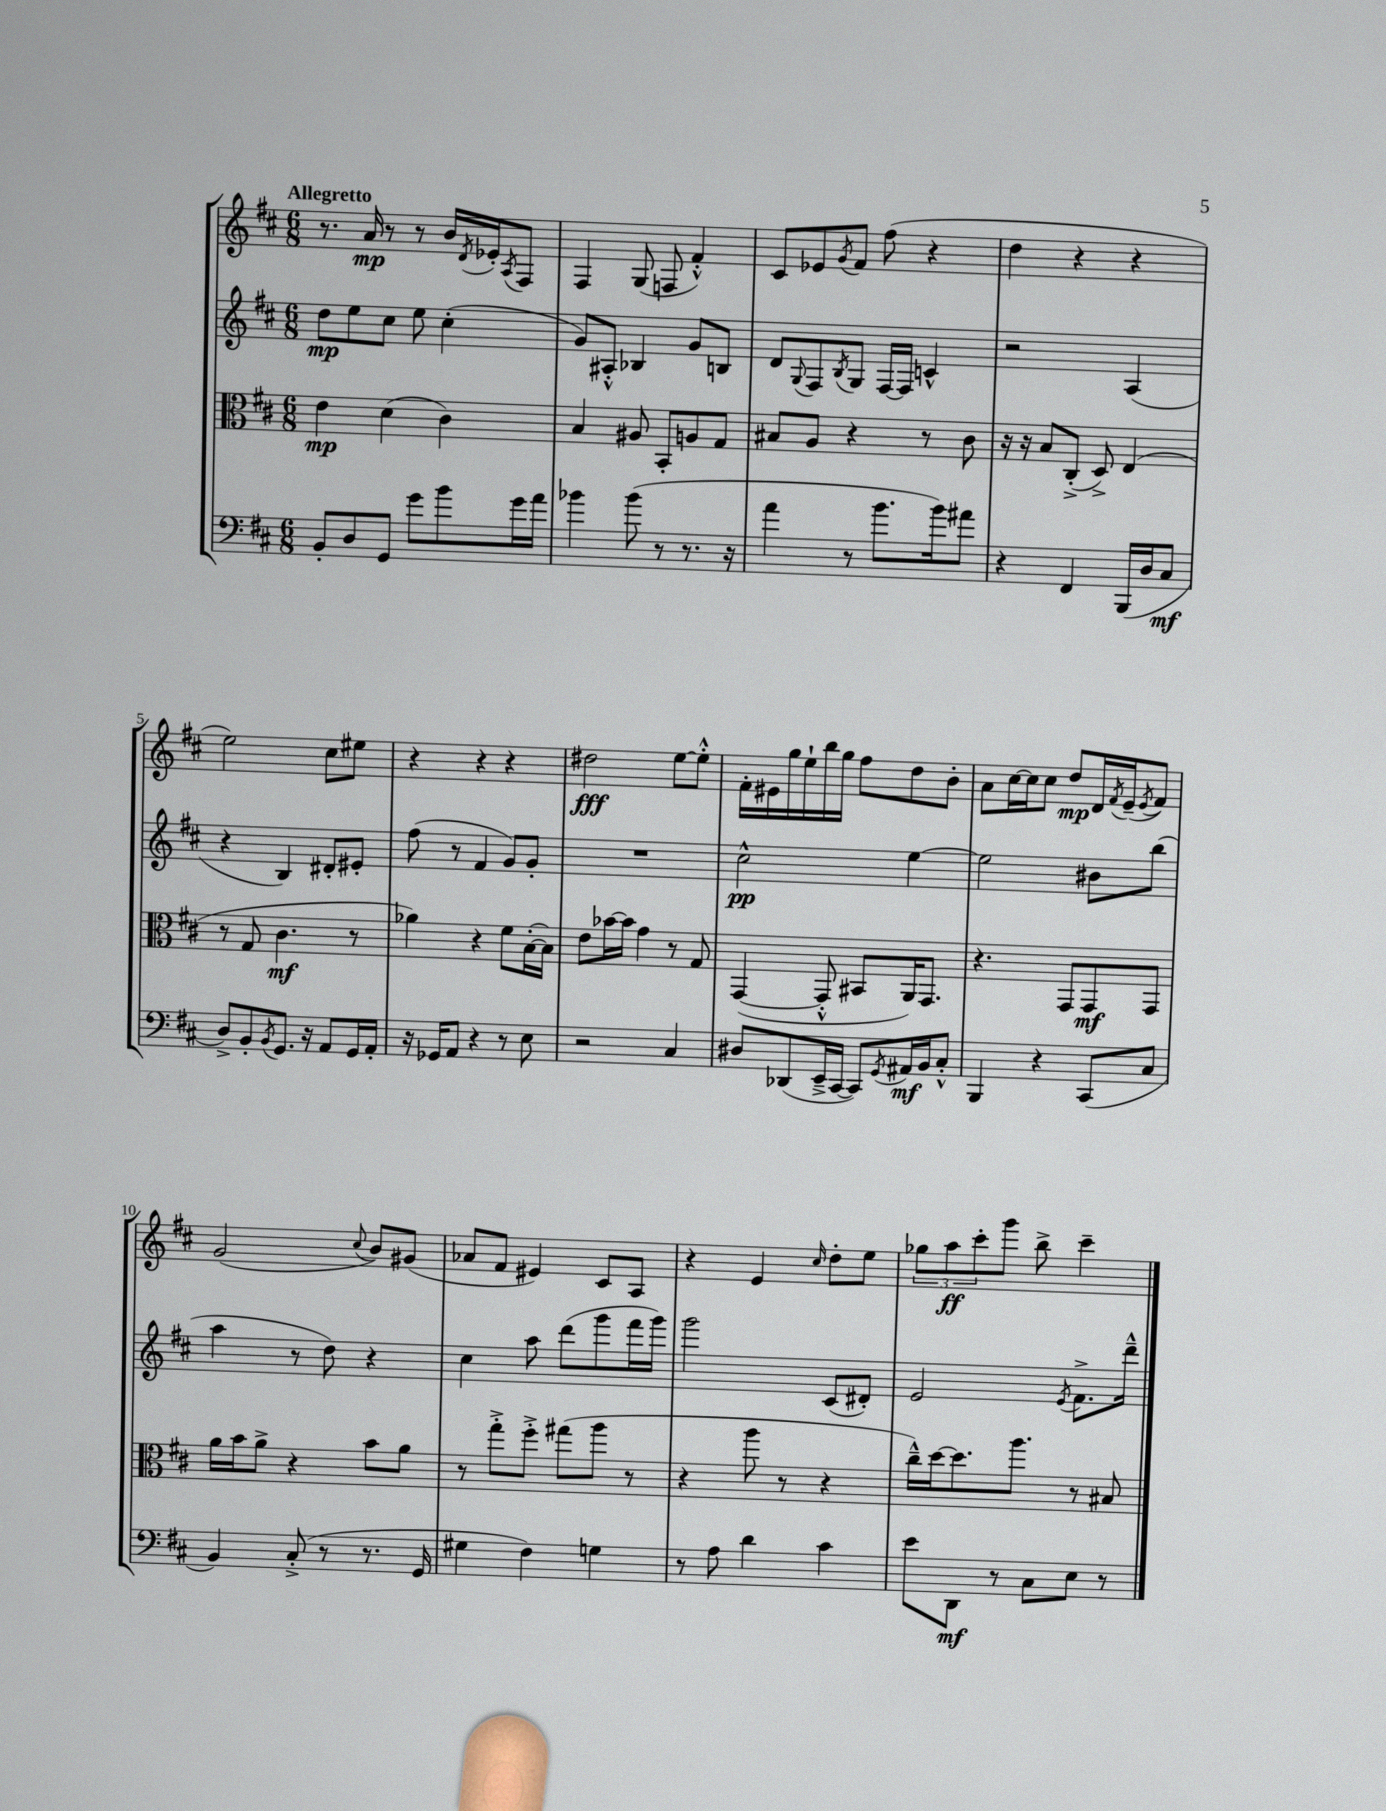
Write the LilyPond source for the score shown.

<<
\new StaffGroup <<
\new Staff = "s0" {
    \clef treble \key d \major \numericTimeSignature \time 6/8 \tempo "Allegretto"
    r8. a'16\mp r8 r8 b'16 \acciaccatura { d'8 } ees'16-. \acciaccatura { a8 } fis8 |
    fis4 g8( f8 fis'4-.-^) |
    cis'8 ees'8 \acciaccatura { g'8 } fis'8 fis''8( r4 |
    d''4 r4 r4 |
    e''2) cis''8 eis''8 |
    r4 r4 r4 |
    dis''2\fff e''8~ e''8-.-^ |
    fis'16-. eis'16 g''16 e''16-! b''16 g''16 fis''8 d''8 b'8-. |
    a'8 cis''16~ cis''16 cis''8 d''8\mp d'16 \acciaccatura { fis'8 } e'16--( \acciaccatura { e'8 } fis'8) |
    g'2( \appoggiatura { cis''8 } b'8) gis'8( |
    aes'8 fis'8 eis'4) cis'8 a8 |
    r4 e'4 \grace { cis''16 } d''8-. e''8 |
    \tuplet 3/2 { ges''8 a''8\ff cis'''8-. } g'''8 b''8-> cis'''4-- \bar "|." |
}
\new Staff = "s1" {
    \clef treble \key d \major \numericTimeSignature \time 6/8
    d''8\mp e''8 cis''8 e''8 cis''4-.( |
    g'8) ais8-.-^ bes4 g'8 b8 |
    d'8 \appoggiatura { g8 } fis8 \acciaccatura { b8 } g8 fis16~ fis16 c'4-^ |
    r2 a4( |
    r4 b4) dis'8-. eis'8-. |
    fis''8( r8 fis'4 g'8) g'8-. |
    R2. |
    cis''2-^\pp e''4~ |
    e''2 bis'8 b''8( |
    a''4 r8 d''8) r4 |
    cis''4 a''8 d'''8( g'''8 fis'''16 g'''16) |
    g'''2 cis'8( dis'8-.) |
    e'2 \acciaccatura { e'8 } fis'8.-> d'''16---^ \bar "|." |
}
\new Staff = "s2" {
    \clef alto \key d \major \numericTimeSignature \time 6/8
    e'4\mp d'4( cis'4) |
    b4 ais8 b,8-. a8 g8 |
    bis8 a8 r4 r8 cis'8 |
    r16 r16 b8 cis8-.->( d8->) e4( |
    r8 g8 cis'4.\mf r8 |
    aes'4) r4 fis'8 b16~-.( b16) |
    e'8 bes'16~ bes'16 g'4 r8 g8 |
    g,4~( g,8-.-^ bis,8 a,16) g,8. |
    r4. g,8 g,8\mf g,8 |
    a'16 b'16 a'8-> r4 b'8 a'8 |
    r8 g''8-.-> fis''8-.-> gis''8( a''8 r8 |
    r4 a''8 r8 r4 |
    cis''16---^) d''16~ d''8. a''8. r8 bis8 \bar "|." |
}
\new Staff = "s3" {
    \clef bass \key d \major \numericTimeSignature \time 6/8
    b,8-. d8 g,8 g'8 b'8 g'16 a'16 |
    bes'4 bes'8( r8 r8. r16 |
    a'4 r8 b'8. b'16) ais'8 |
    r4 fis,4 b,,16( d16 cis8\mf |
    d8->) b,8-. \acciaccatura { b,8 } g,8. r16 a,8 g,16 a,16-. |
    r16 ges,16 a,8 r4 r8 e8 |
    r2 cis4 |
    dis8 des,8( e,16---> cis,16~ cis,8) \acciaccatura { g,8 } ais,16\mf b,16 cis8-.-^ |
    b,,4 r4 cis,8( cis8 |
    b,4) cis8-.->( r8 r8. g,16 |
    gis4 fis4) g4 |
    r8 a8 d'4 cis'4 |
    e'8 d,8\mf r8 cis8 e8 r8 \bar "|." |
}
>>
>>
